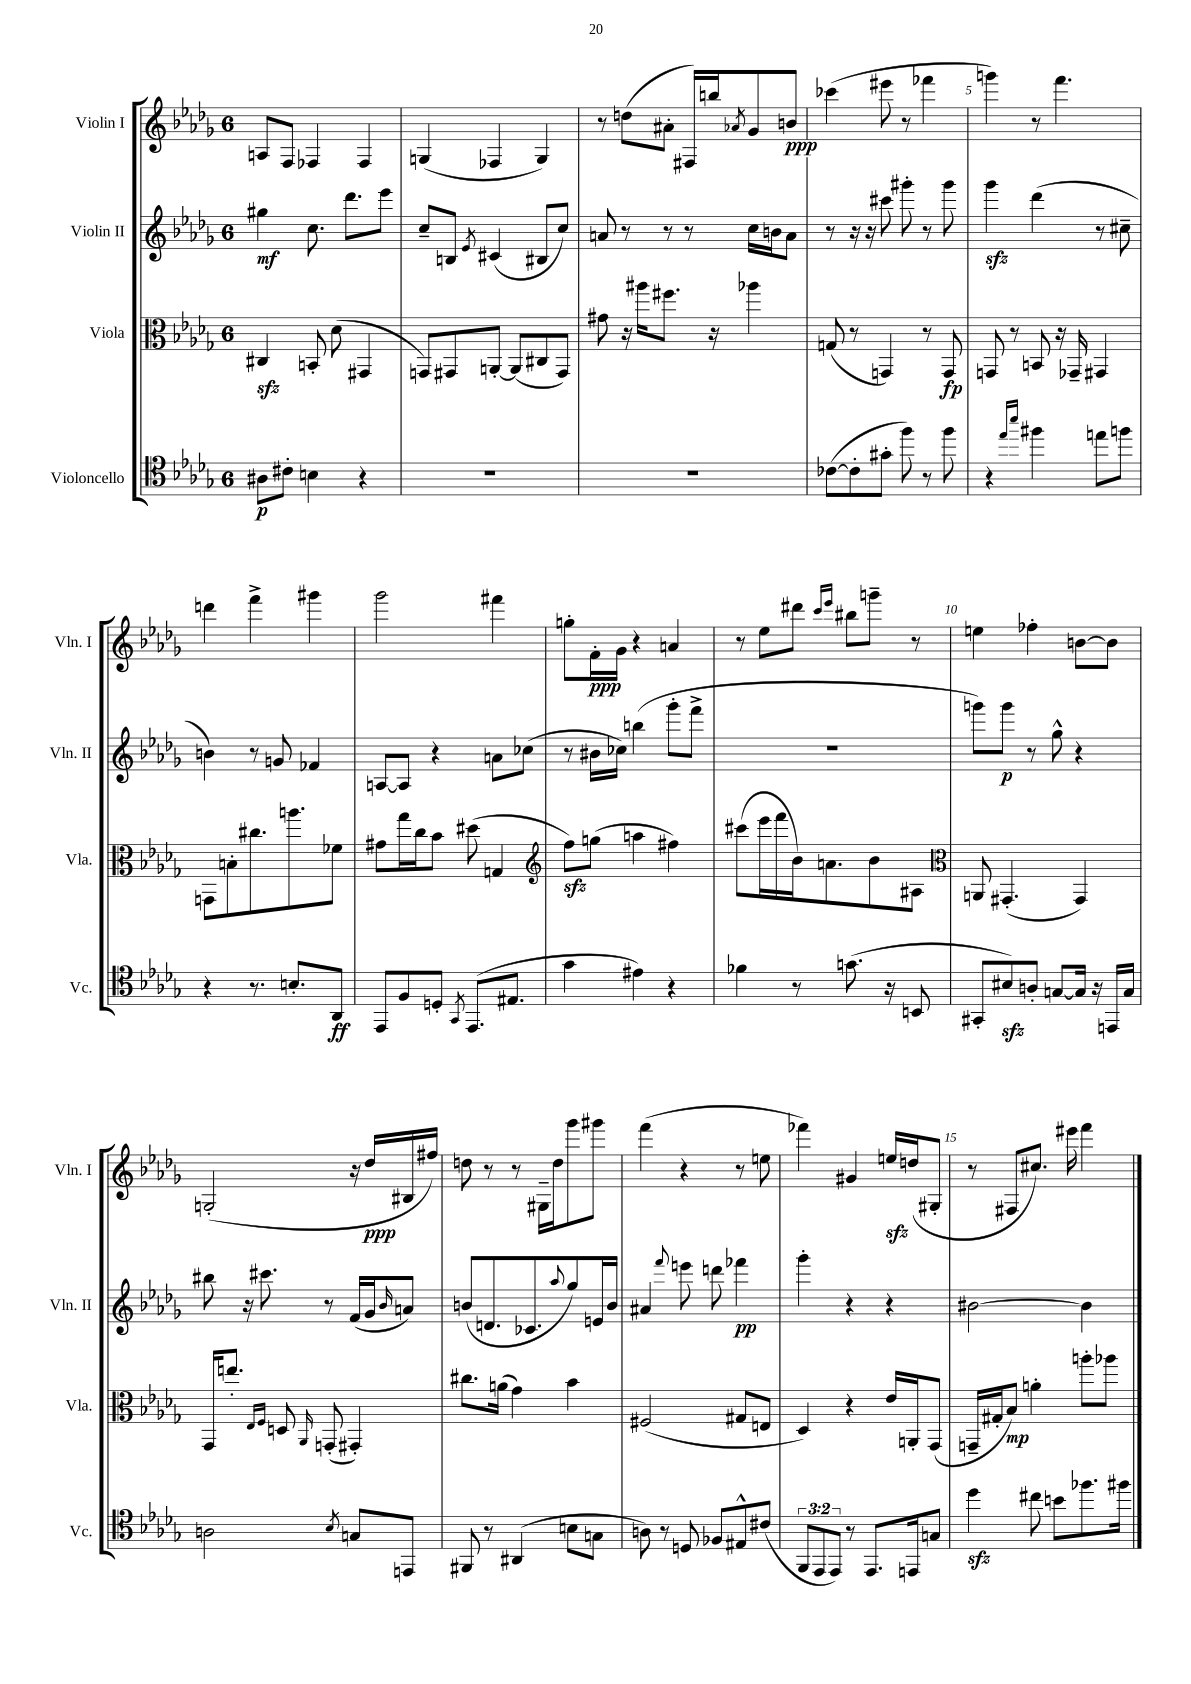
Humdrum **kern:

**kern	**kern	**kern	**kern
*staff4	*staff3	*staff2	*staff1
*clefC4	*clefC3	*clefG2	*clefG2
*k[b-e-a-d-g-]	*k[b-e-a-d-g-]	*k[b-e-a-d-g-]	*k[b-e-a-d-g-]
*M6/8	*M6/8	*M6/8	*M6/8
8A#\L	4C#/	4gg#\	8A/L
8c#'\J	.	.	8F/J
4B\	8BB'/	8.cc\	4F-/
.	(8d-\	.	.
.	.	8.ddd-\L	.
4r	4GG#/	.	4F-/
.	.	8eee-\J	.
=	=	=	=
2.r	8GG/L)	8cc~/L	(4G/
.	8GG#/	8B/J	.
.	.	8qe-/	.
.	[8AA'/J	(4c#/	4F-/
.	(8AA/]L	.	.
.	8C#/	8B#/L	4G/)
.	8GG#/J)	8cc/J)	.
=	=	=	=
2.r	8g#\	8a/	8r
.	16r	8r	(8dd\L
.	16aa#\LK	.	.
.	8.ff#\J	8r	8a#'\J
.	.	8r	16F#/LL)
.	16r	.	16bb/J
.	.	.	8qa-/
.	4aa-\	16cc\LL	8g-/
.	.	16b\J	.
.	.	8a\J	8b/J
=	=	=	=
([8c-\L	(8G/	8r	(4ccc-\
8c-'\]	8r	16r	.
.	.	16r	.
8g#'\J	4GG/)	8ccc#\	8eee#\
8ff\)	.	8ggg#'\	8r
8r	8r	8r	4fff-\
8ff\	8GG/	8ggg#\	.
=	=	=	=
4r	8GG/	4ggg-\	4ggg\)
.	8r	.	.
16qqee-/LL	.	.	.
16qqbb-/JJ	.	.	.
4ff#\	8BB/	(4ddd-\	8r
.	16r	.	4.fff\
.	16GG-~/	.	.
8ee\L	4GG#/	8r	.
8ff\J	.	8cc#~\	.
=	=	=	=
4r	8GG\L	4b\)	4ddd\
.	8B'\	.	.
8.r	8.cc#\	8r	4fff^\
.	.	8g/	.
8.B'/L	8.aa\	.	.
.	.	4f-/	4ggg#\
8AA-/J	8f-\J	.	.
=	=	=	=
8EE-/L	8g#\L	[8A/L	2ggg-\
8F/	16gg-\L	8A/]J	.
.	16cc\J	.	.
8D'/J	8b-\J	4r	.
8qGG-/	.	.	.
(8.EE-/L	(8dd#\	.	.
.	4G/	8a\L	4fff#\
8.E#/J	.	.	.
.	.	(8cc-\J	.
=	=	=	=
*	*clefG2	*	*
4g-\	8ff\L)	8r	8gg'\L
.	(8gg\J	16b#\LL	16f'\L
.	.	16cc-\JJ)	16g-\JJ
4e#\)	4aa\	(4bb\	4r
4r	4ff#\)	8ggg-'\L	4a/
.	.	8fff^\J	.
=	=	=	=
4f-\	(8ccc#\L	2.r	8r
.	16eee-\L	.	8ee-\L
.	16fff\	.	.
8r	16b-\J)	.	8ddd#\J
.	8.a\	.	.
.	.	.	16qqccc/LL
.	.	.	16qqeee-/JJ
(8.g\	.	.	8bb#\L
.	8b-\	.	8ggg~\J
16r	.	.	.
8BB/	8A#\J	.	8r
=	=	=	=
*	*clefC3	*	*
8GG#'/L	8AA/	8ggg\L)	4ee\
8B#/)	(4.GG#'/	8ggg\J	.
8A'/J	.	8r	4ff-'\
[8G/L	.	8gg-^^\	.
16G/]Jk	4GG#/)	4r	[8b\L
16r	.	.	.
16EE/LL	.	.	8b\]J
16G/JJ	.	.	.
=	=	=	=
2A\	16GG-/LK	8bb#\	(2G'/
.	8.ee'/J	.	.
.	.	16r	.
.	.	8.ccc#\	.
.	16qqE-/LL	.	.
.	16qqF/JJ	.	.
.	8D/	.	.
.	16qqAA-/	.	.
.	(8GG'/	8r	.
8qB-/	.	.	.
8G/L	4GG#'/)	(16f/LL	16r
.	.	16g-/J	16dd-/LL
.	.	16qqb-/	.
8EE/J	.	8a/J)	16B#/
.	.	.	16ff#/JJ)
=	=	=	=
8FF#/	8.cc#\L	(8b/L	8dd\
8r	.	8.d/	8r
.	(16a\Jk	.	.
(4AA#/	4g-\)	.	8r
.	.	8.c-/	.
.	.	.	16G#~\LL
.	.	.	16dd\J
.	.	8qqaa-/	.
8B\L	4b-\	8gg-/)	8ggg-\
8G\J	.	16e/L	8ggg#\J
.	.	16b/JJ	.
=	=	=	=
8A\)	(2F#/	4a#/	(4fff\
8r	.	.	.
.	.	8qqfff/	.
8D/	.	8eee\	4r
8F-/L	.	8ddd\	.
8E#^^/	8G#/L	4fff-\	8r
(8c#/J	8E/J	.	8ee\
=	=	=	=
12FF/L	4D-/)	4ggg-'\	4fff-\)
12EE-/	.	.	.
12EE-/J)	.	.	.
8r	4r	4r	4g#/
8.EE-/L	.	.	.
.	16e-/LL	4r	16ee/LL
16EE/k	16AA'/J	.	(16dd/J
8G/J	(8GG-/J	.	8G#'/J
=	=	=	=
4dd-\	16GG~/LL	[2b#\	8r
.	16G#'/J	.	.
.	8B-/J)	.	8F#/L
8cc#\	4a'\	.	8.cc#/J)
8b\L	.	.	.
.	.	.	16eee#\
8.ff-\	8aa'\L	4b#\]	4fff\
.	8aa-\J	.	.
16ff#\Jk	.	.	.
==	==	==	==
*-	*-	*-	*-
